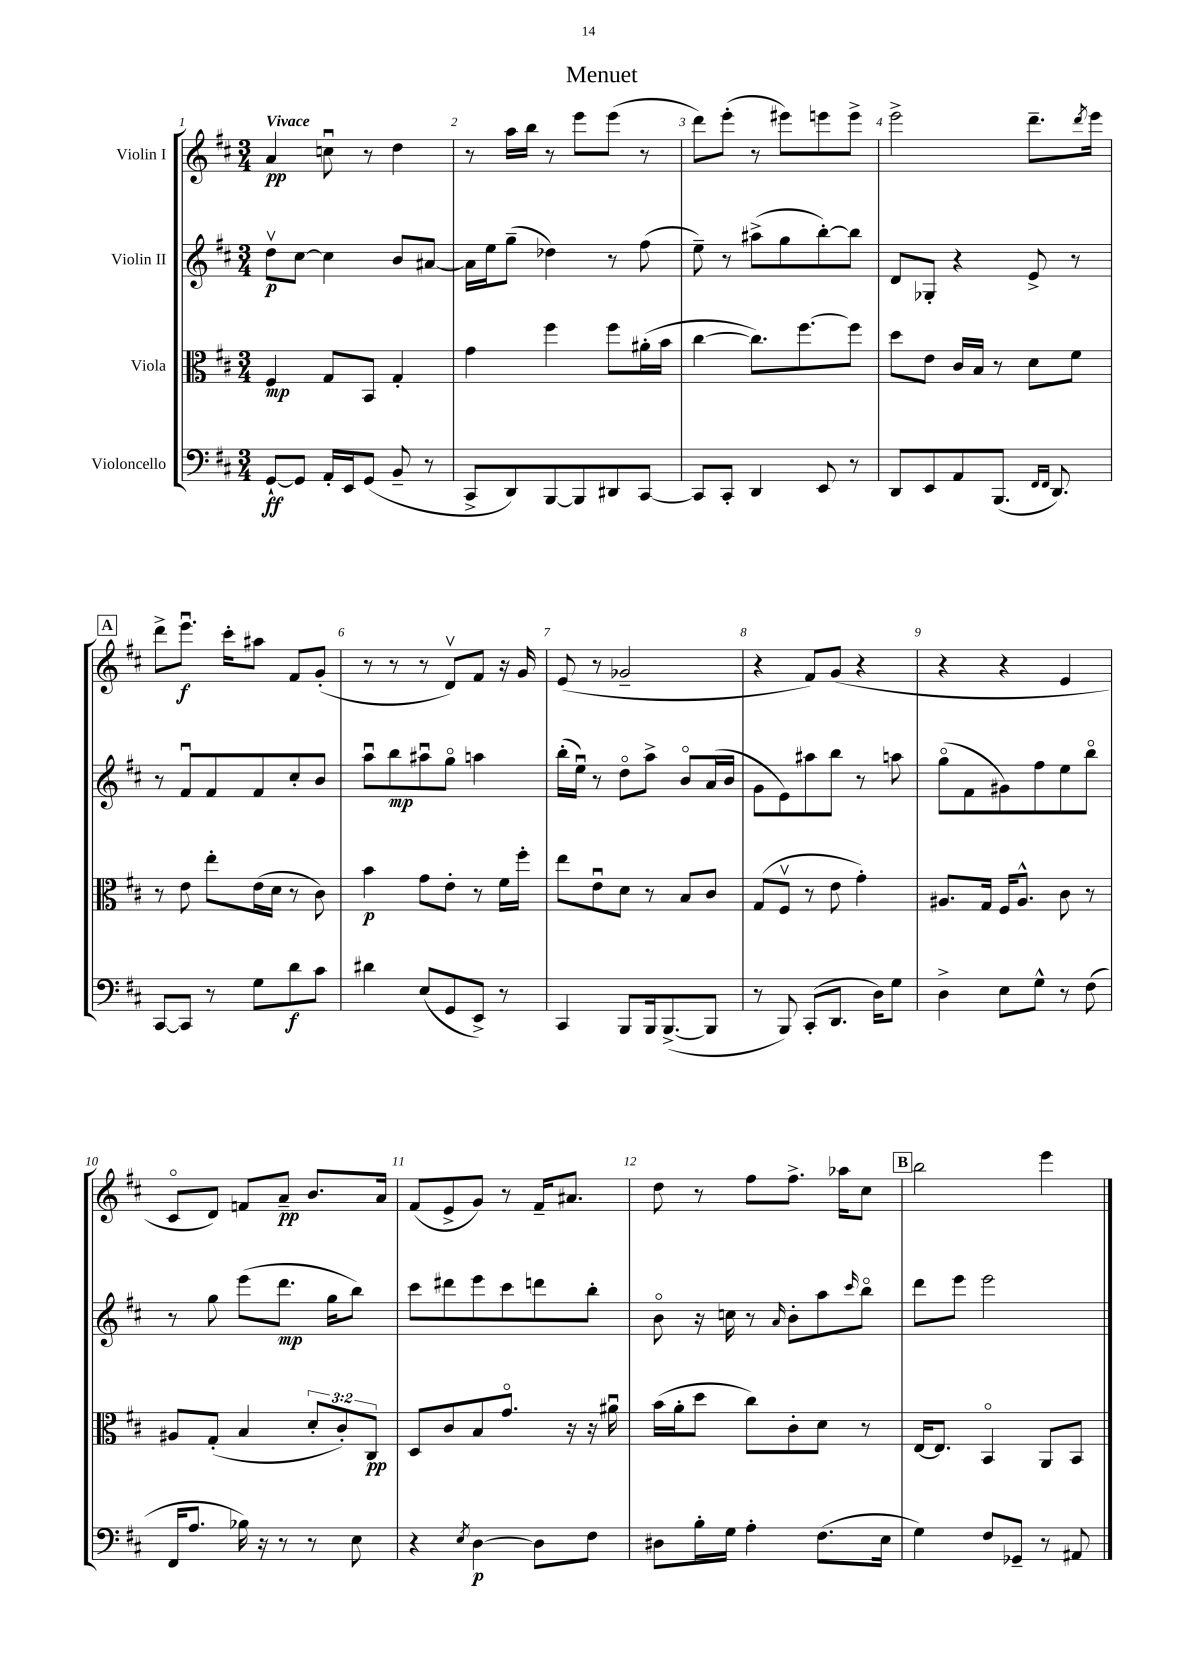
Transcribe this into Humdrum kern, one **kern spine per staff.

**kern	**kern	**kern	**kern
*staff4	*staff3	*staff2	*staff1
*clefF4	*clefC3	*clefG2	*clefG2
*k[f#c#]	*k[f#c#]	*k[f#c#]	*k[f#c#]
*M3/4	*M3/4	*M3/4	*M3/4
[8GG`	4F#	8ddv	4a
8GG]	.	[8cc#	.
16AA'	8G	4cc#]	8ccu
16EE	.	.	.
(8GG	8BB	.	8r
8BB~	4G'	8b	4dd
8r	.	[8a#	.
=	=	=	=
8CC#^	4g	16a#]	8r
.	.	16ee	.
8DD)	.	(8gg~	16aa
.	.	.	16bb
[8BBB	4ff#	4dd-)	8r
8BBB]	.	.	8eee
8DD#	8ff#	8r	(8eee
[8CC#	(16a#'	(8ff#	8r
.	16b	.	.
=	=	=	=
8CC#]	[4cc#	8ee~)	8ddd)
8CC#'	.	8r	(8eee'
4DD	8.cc#])	(8aa#^	8r
.	.	8gg	8eee#)
.	[8.ff#	.	.
8EE	.	[8bb')	8eee
8r	8ff#]	8bb]	8eee^
=	=	=	=
8DD	8dd	8d	2eee^
8EE	8e	8G-'	.
8AA	16c#	4r	.
.	16B	.	.
(8.BBB	8r	.	.
.	8d	8e^	8.ddd~
16qqFF#	.	.	.
16qqFF#	.	.	.
8.DD)	.	.	.
.	8f#	8r	.
.	.	.	8qddd
.	.	.	16eee
=	=	=	=
[8CC#	8r	8r	8ddd^
8CC#]	8e	8f#u	8.eeeu
8r	8ee'	8f#	.
.	.	.	16ccc#'
8G	(16e	8f#	8aa#
.	16d	.	.
8d	8r	8cc#'	8f#
8c#	8c#)	8b	(8g'
=	=	=	=
4d#	4b	8aau	8r
.	.	8bb	8r
(8E	8g	8aa#u	8r
8GG	8e'	8ggo	8dv)
8EE^)	8r	4aa	8f#
8r	16f#	.	16r
.	16ff#'	.	16g
=	=	=	=
4CC#	8ee	(16bb'	(8e
.	.	16eeu)	.
.	8eu	8r	8r
8BBB	8d	8ddo	2g-~
16BBB	8r	8aa^	.
([8.BBB^	.	.	.
.	8B	8bo	.
8BBB]	8c#	(16a	.
.	.	16b	.
=	=	=	=
8r	(8G	8g	4r
8BBB)	8F#v	8e)	.
(8CC#'	8r	8aa#	8f#)
8.DD	8e	8bb	(8g
.	4g')	8r	4r
16D)	.	.	.
8G	.	8aa	.
=	=	=	=
4D^	8.A#	(8ggo	4r
.	.	8f#	.
.	16G	.	.
8E	16F#	8g#)	4r
.	8.A#^^	.	.
8G^^	.	8ff#	.
8r	8c#	8ee	4e
(8F#	8r	8bbo	.
=	=	=	=
16FF#	8A#	8r	8c#o
8.A	.	.	.
.	(8G'	8gg	8d)
16B-)	4B	(8eee	8f
16r	.	.	.
8r	.	8.ddd	8a~
8r	12d'	.	8.b
.	.	16gg	.
.	12c#')	.	.
8E	.	8bb)	.
.	12C#	.	.
.	.	.	16a
=	=	=	=
4r	8D	8ccc#	(8f#
.	8c#	8ddd#	8e^
8qE	.	.	.
[4D	8B	8eee	8g)
.	8.go	8ccc#	8r
8D]	.	8ddd	16f#~
.	16r	.	8.a#
8F#	16r	8bb'	.
.	16a#u	.	.
=	=	=	=
8D#	(16b	8bo	8dd
.	16a'	.	.
16B'	8dd	16r	8r
16G	.	16cc	.
4A'	8cc#)	8r	8ff#
.	.	16qqa	.
.	8c#'	8b'	8.ff#^
(8.F#	8d	8aa	.
.	.	.	16aa-
.	.	16qqccc#	.
.	8r	8bbo	8cc#
16E	.	.	.
=	=	=	=
4G)	[16E	8ddd	2bb
.	8.E]	.	.
.	.	8eee	.
8F#	4BBo	2eee	.
8GG-~	.	.	.
8r	8AA	.	4eee
8AA#	8BB	.	.
==	==	==	==
*-	*-	*-	*-
